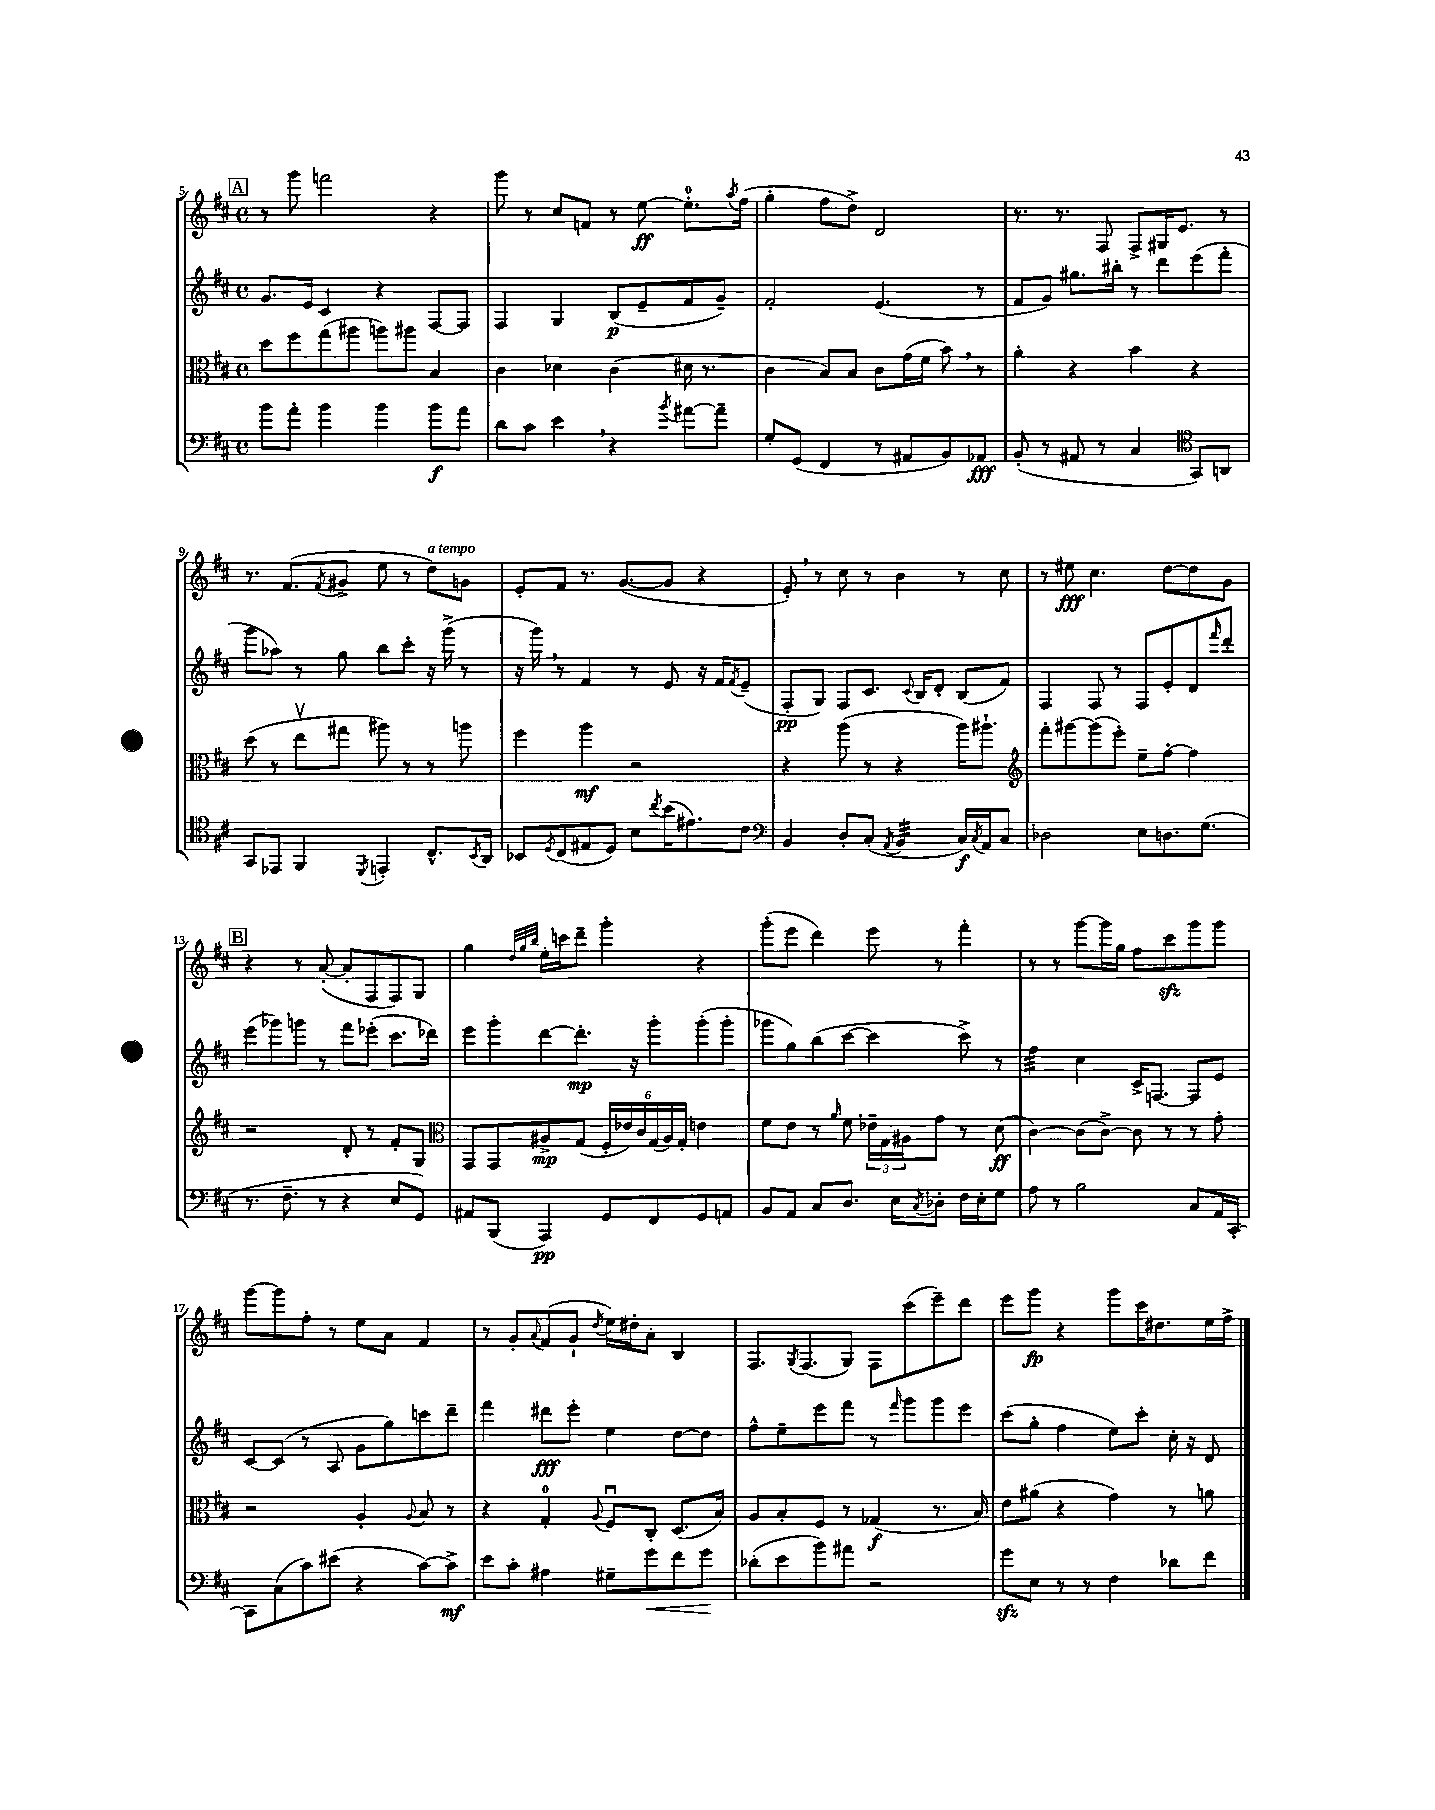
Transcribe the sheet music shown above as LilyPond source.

<<
\new StaffGroup <<
\new Staff = "s0" {
    \clef treble \key d \major \defaultTimeSignature \time 4/4
    \mark \markup { \box "A" } r8 g'''8 f'''2 r4 |
    g'''8 r8 cis''8 f'8 r8 e''8~\ff e''8.-0-. \acciaccatura { a''8 } fis''16( |
    g''4-. fis''8 d''8->) d'2 |
    r8. r8. fis8 fis8-> gis16 e'8. r8 |
    r8. fis'8.( \acciaccatura { fis'8 } gis'8-> e''8 r8 d''8^\markup { \italic "a tempo" }) g'8 |
    e'8-. fis'8 r8. g'8.~( g'8 r4 |
    e'8-.) \breathe r8 cis''8 r8 b'4 r8 cis''8 |
    r8 eis''8\fff cis''4. d''8~ d''8 g'8 |
    \mark \markup { \box "B" } r4 r8 a'8~-.( a'8-. fis8 fis8) g8 |
    g''4 \grace { d''32 g''32 b''32 } e''16-. c'''16 d'''8-- g'''4-. r4 |
    g'''8-.( e'''8 d'''4) e'''8 r8 fis'''4-. |
    r8 r8 g'''8~ g'''16 g''16 fis''8 cis'''8\sfz g'''8 g'''8 |
    g'''8~ g'''8 fis''8-. r8 e''8 a'8 fis'4 |
    r8 g'8-. \appoggiatura { a'8 } fis'8( g'8-! \acciaccatura { d''8 } e''16) dis''16-. a'8-. b4 |
    fis8. \acciaccatura { g8 } fis8.( g8) fis8 cis'''8( e'''8--) d'''8 |
    e'''8 g'''8\fp r4 g'''8 cis'''16 dis''8. e''16 fis''16-> \bar "|." |
}
\new Staff = "s1" {
    \clef treble \key d \major \defaultTimeSignature \time 4/4
    \mark \markup { \box "A" } g'8. e'16 cis'4 r4 fis8~ fis8 |
    fis4 g4 b8\p( e'8-- fis'8 g'8--) |
    fis'2-. e'4.( r8 |
    fis'8 g'8) gis''8. bis''16-. r8 d'''8 e'''8( fis'''8-. |
    g'''8 aes''8) r8 g''8 b''8 cis'''8-. r16 g'''16->( r8 |
    r16 g'''16) \breathe r8 fis'4 r8 e'8 r16 fis'16 \acciaccatura { fis'8 } e'8--( |
    fis8-.\pp g8) fis8 cis'8. \appoggiatura { cis'8 } b16 d'8-. b8( fis'8) |
    fis4 fis8 r8 fis8 e'8-. d'8 \grace { fis'''16 } d'''8-. |
    \mark \markup { \box "B" } e'''8( ges'''8) g'''8 r8 fis'''8 ees'''8-.( cis'''8. des'''16) |
    e'''8 g'''8-. d'''8~ d'''8.-.\mp r16 g'''8-. g'''8-.( g'''8-. |
    ges'''8 g''8) b''8( cis'''8~ cis'''4 cis'''8->) r8 |
    fis''4:32 cis''4 cis'16-> f8.~ f8 e'8 |
    cis'8~ cis'8( r8 a8 g'8 g''8) c'''8 d'''8-- |
    fis'''4 dis'''8\fff e'''8-. e''4 d''8~ d''8 |
    fis''8-^ e''8-- e'''8 fis'''8 r8 \grace { fis'''16 } g'''8 g'''8 e'''8 |
    cis'''8( g''8-. fis''4 e''8) cis'''8-. cis''16-. r16 d'8 \bar "|." |
}
\new Staff = "s2" {
    \clef alto \key d \major \defaultTimeSignature \time 4/4
    \mark \markup { \box "A" } d''8 fis''8 g''8( ais''8 a''8) ais''8 b4 |
    cis'4 des'4 cis'4( dis'16 r8. |
    cis'4 b8) b8 cis'8 g'16( fis'16 b'8) \breathe r8 |
    a'4-. r4 b'4 r4 |
    d''8( r8 e''8\upbow gis''8 ais''8) r8 r8 a''8 |
    fis''4 a''4\mf r2 |
    r4 a''8( r8 r4 a''16) ais''8.-! |
    \clef treble fis'''8-. gis'''8~ gis'''8( e'''8-.) e''8-- fis''8~-. fis''4 |
    \mark \markup { \box "B" } r2 d'8-. r8 fis'8-. g8 |
    \clef alto g,8 g,8 ais8->\mp g8( \tuplet 6/4 { fis16-. ees'16) cis'16 g16( ais16) g16-. } e'4 |
    fis'8 e'8 r8 \grace { a'16 } fis'8 \tuplet 3/2 { ees'16-- g16 ais16 } g'8 r8 d'8\ff( |
    cis'4~) cis'8( cis'8~->) cis'8 r8 r8 g'8-. |
    r2 a4-. \appoggiatura { a8 } b8 r8 |
    r4 g4-0-. \appoggiatura { a8 } fis8\downbow cis8-. d8.( b16) |
    a8 b8-. fis8 r8 ges4\f( r8. b16) |
    e'8 ais'8( r4 g'4) r8 a'8 \bar "|." |
}
\new Staff = "s3" {
    \clef bass \key d \major \defaultTimeSignature \time 4/4
    \mark \markup { \box "A" } b'8 a'8-. b'4 b'4 b'8\f a'8 |
    d'8 cis'8 e'4 \breathe r4 \acciaccatura { b'8 } ais'8~ ais'8-- |
    g8-. g,8( fis,4 r8 ais,8 b,8) aes,8\fff |
    b,8-.( r8 ais,8 r8 cis4 \clef tenor g,8) a,8 |
    g,8 ees,8 fis,4 \acciaccatura { d,8 } e,4-. cis8.-^ \acciaccatura { b,8 } a,16 |
    bes,8 \acciaccatura { d8 } cis8( eis8 d8) b8 \acciaccatura { cis''8 } b'16( eis'8.) cis'8 |
    \clef bass b,4 d8-. cis8-.( \acciaccatura { a,8 } b,4:32 cis16\f) \acciaccatura { cis8 } a,16 cis8 |
    des2 e8 d8. g8.( |
    \mark \markup { \box "B" } r8. fis8.-- r8 r4 e8 g,8) |
    ais,8 b,,8( a,,4\pp) g,8 fis,8 g,8 a,8 |
    b,8 a,8 cis8 d8. e16 \acciaccatura { cis8 } des8-. fis16 e16-. g8 |
    a8 r8 b2 cis8 a,16 cis,16~-. |
    cis,8 cis8( cis'8) eis'8( r4 cis'8~) cis'8->\mf |
    e'8 cis'8-. ais4 gis8-- g'8\< fis'8 g'8\! |
    des'8-.( e'8 b'8) ais'8 r2 |
    g'8\sfz e8 r8 r8 fis4 des'8 fis'8 \bar "|." |
}
>>
>>
\layout { \context { \Score currentBarNumber = #5 } }
